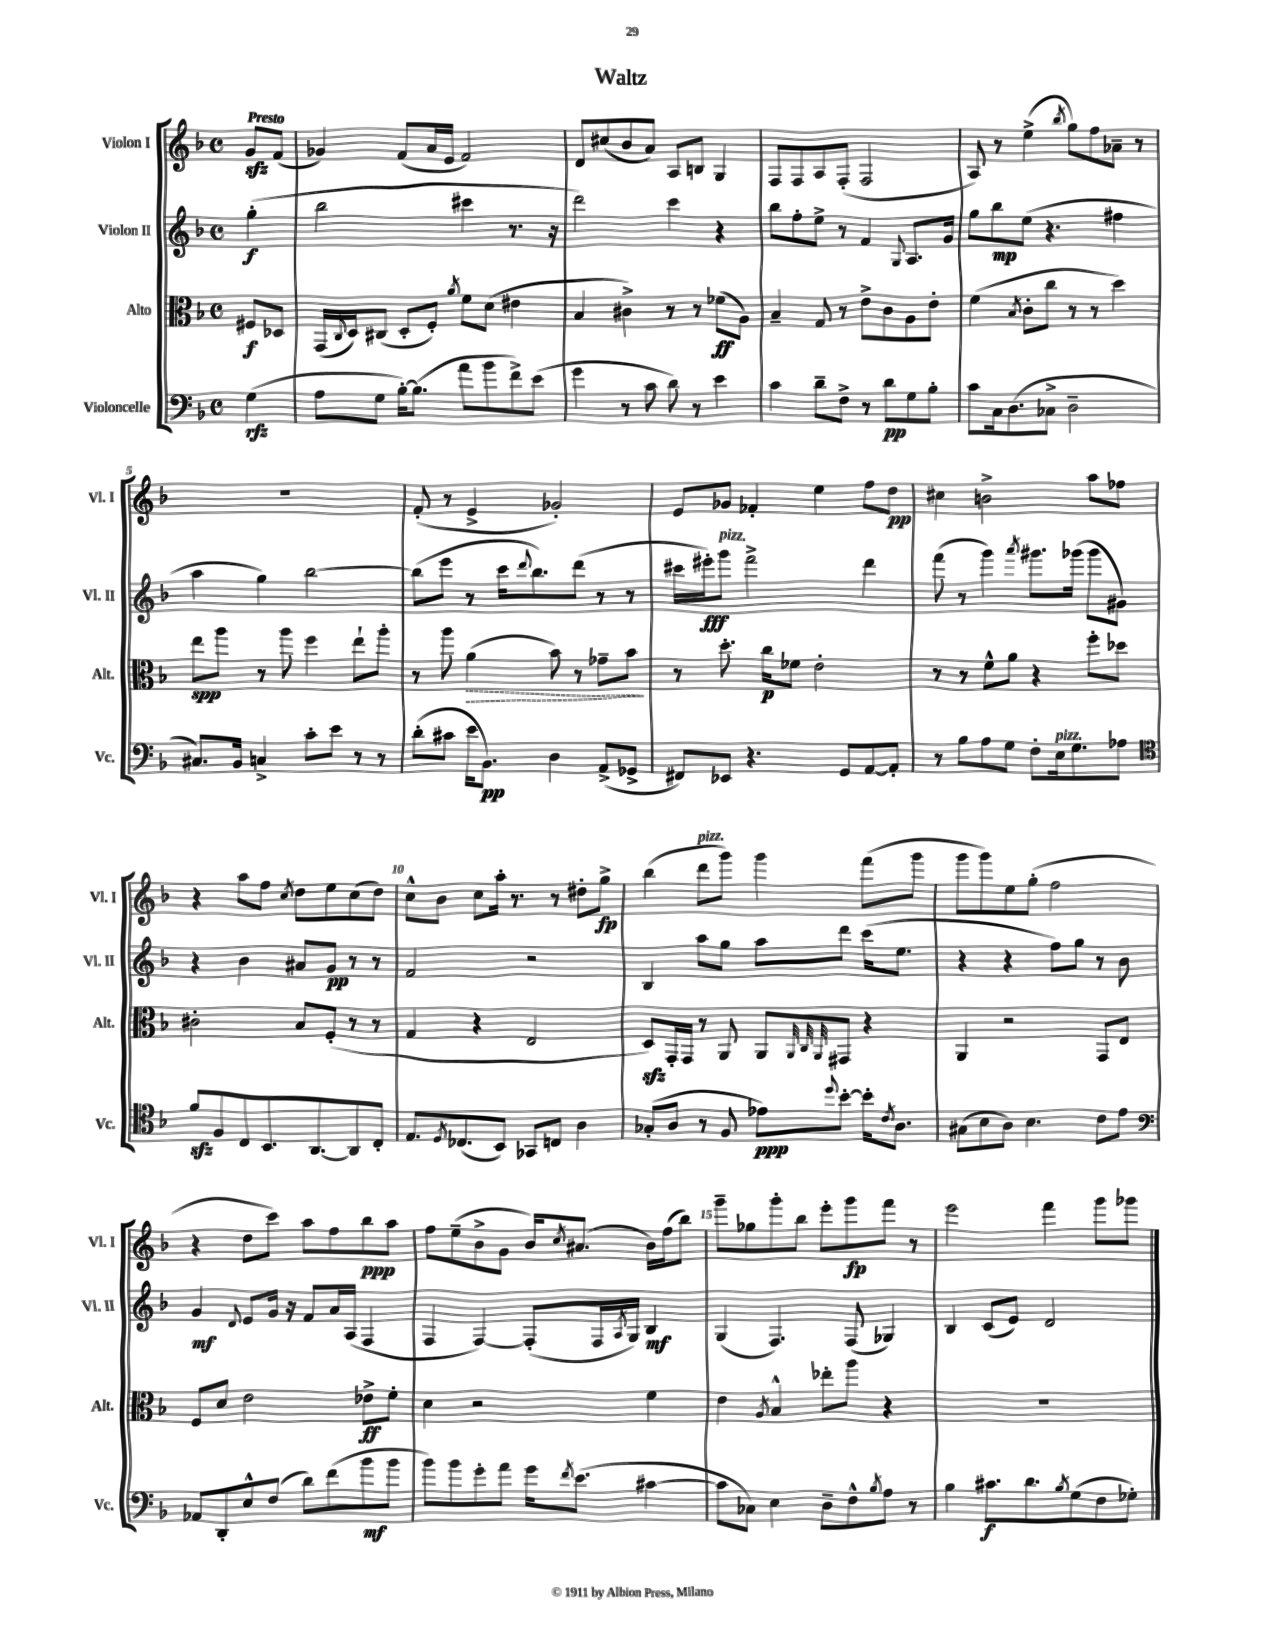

**kern	**kern	**kern	**kern
*staff4	*staff3	*staff2	*staff1
*clefF4	*clefC3	*clefG2	*clefG2
*k[b-]	*k[b-]	*k[b-]	*k[b-]
*M4/4	*M4/4	*M4/4	*M4/4
*met(c)	*met(c)	*met(c)	*met(c)
(4G	8F#	(4gg'	8g
.	8D-	.	(8f
=	=	=	=
8A	(16GG	2bb-	4g-)
.	8qqC	.	.
.	16D)	.	.
8G	(8C#	.	.
[16B-')	8D'	.	(8f
(8.B-]	.	.	.
.	8F')	.	16a
.	.	.	16e
.	8qa	.	.
8a	8f	4ccc#	2f)
8b-	(8d	.	.
8f^)	4e#	8.r	.
(8e	.	.	.
.	.	16r	.
=	=	=	=
4g	4B-	2ddd)	8d
.	.	.	(8cc#
8r	4c#^)	.	8b-
8c	.	.	8a)
8d)	8r	4ccc	8A
8r	8r	.	8B
4e	(8f-	4r	4G
.	8A)	.	.
=	=	=	=
4c	4B-~	8bb-	8F
.	.	8ff'	8F
8d~	8G	8ee^	8A
8F^	8r	8r	(8F'
8r	8e^	4f	2F
8d	8c	.	.
.	.	8qqG	.
8G	8A	8.A	.
8B-'	8e'	.	.
.	.	16g	.
=	=	=	=
8c	(4f	8gg	8A)
16C	.	8bb-	8r
(8.D	.	.	.
.	8qB-	.	.
.	8c'	(8ee	(4ee^
8C-^	8cc	4.r	.
.	.	.	8qbb-
2D~	8r	.	8gg)
.	8r	.	8ff
.	4dd)	4ff#	8a-~
.	.	.	8r
=	=	=	=
8.C#)	8ee	4aa	1r
.	8aa	.	.
16BB-	.	.	.
4C^	8r	4gg)	.
.	8aa	.	.
8c'	4ff	[2bb-	.
8e	.	.	.
8r	8ee`	.	.
8r	8aa'	.	.
=	=	=	=
(8d'	8r	(8bb-]	(8f'
8c#	8aa	8eee	8r
16e	(4a	8r	4e^
8.BB-)	.	.	.
.	.	16ccc	.
.	.	8qqddd	.
.	.	8.bb-)	.
4D	8b-)	.	2g-')
.	8r	(8ddd	.
(8AA^	8g-~	8r	.
8GG-^	8b-	8r	.
=	=	=	=
8FF#)	8r	16ccc#	8e
.	.	16eee#')	.
8EE-	8.dd'	8ggg	8g-
4.r	.	2fff^	4f-'
.	16cc	.	.
.	8f-	.	.
.	2e'	.	4ee
8GG	.	.	.
[8AA	.	4ddd	8ff
8AA']	.	.	8dd
=	=	=	=
8r	8r	(8fff	4cc#
8B-	8r	8r	.
8A	8f^^	4ggg)	2b^
8G	8a	.	.
.	.	8qaaa	.
8F'	4r	8.ggg#	.
16E	.	.	.
8.G	.	(16ggg-	.
.	8ff'	8ggg-	8aa
8A-	8dd-	8g#)	8ff-
=	=	=	=
*clefC4	*	*	*
8f	2c#'	4r	4r
8F	.	.	.
8C	.	4b-	8aa
8.BB-	.	.	8ff
.	.	.	8qcc
.	8B-	8a#	8dd
[8.AA	.	.	.
.	(8F'	8g	8ee
8AA]	8r	8r	(8cc
8C'	8r	8r	8dd)
=	=	=	=
8.E	4G	2f	8cc^^
.	.	.	8b-
8qD	.	.	.
(8.C-	.	.	.
.	4r	.	8cc
8BB-)	.	.	16aa'
.	.	.	8.r
8GG-	2E	2r	.
8C	.	.	8r
4A	.	.	8dd#'
.	.	.	8gg^
=	=	=	=
(8G-'	8D)	4B-	(4bb-
8A	16GG'	.	.
.	16GG	.	.
8r	8r	8aa	8ddd
8F	8AA	8gg	8ggg)
8e-)	8AA	8aa	4ggg
.	32qqAA	.	.
.	32qqC	.	.
8qqdd	32qqAA	.	.
[8b-'	8GG#	8ddd	.
16b-']	4r	(16ccc	(8fff
8qc	.	.	.
8.A	.	8.ee	.
.	.	.	8ggg
=	=	=	=
(8G#	4AA	4r	8ggg
8B-	.	.	8ggg)
8A)	2r	4r	8ee
4.B-	.	.	(8gg'
.	.	8ff)	2ff
.	.	8gg	.
8c	8GG	8r	.
8e	8E	8b-	.
=	=	=	=
*clefF4	*	*	*
8AA-	8F	4g	4r
8DD'	8d	.	.
.	.	8qqd	.
8E^^	2e	8e	8dd
(8F	.	16g	8ccc)
.	.	16r	.
8d)	.	8f	8aa
(8f	.	16a	8ff
.	.	(16A	.
8b-	8e-^	4F	8bb-
8b-	8f'	.	8aa
=	=	=	=
8b-)	4d	4F	8ff
8b-	.	.	(8ee~
8g'	2r	[4F)	8b-^
8a	.	.	8g
16g	.	(8F']	16b-)
8qf	.	.	8qcc
(8.e	.	.	(8.a#
.	.	16F	.
.	.	8qA	.
.	.	16G)	.
[4c#	4f	4B-	16b-)
.	.	.	(16ff
.	.	.	8bb-)
=	=	=	=
8c#]	4e	(4G	8ggg~
8C-)	.	.	8gg-
.	8qA	.	.
4E	4B-^^	4.F)	8ggg'
.	.	.	8bb-
8D~	8ee-'	.	8eee'
8F^^	8aa	(8F	8ggg
8qB-	.	.	.
8A	4r	4G-)	8fff
8r	.	.	8r
=	=	=	=
4B-	1r	4B-	2eee
8.c#	.	(8c	.
.	.	8e)	.
8.d	.	.	.
.	.	2d	4fff
8qB-	.	.	.
(8G	.	.	.
8F	.	.	8ggg
8G-')	.	.	8ggg-
==	==	==	==
*-	*-	*-	*-
